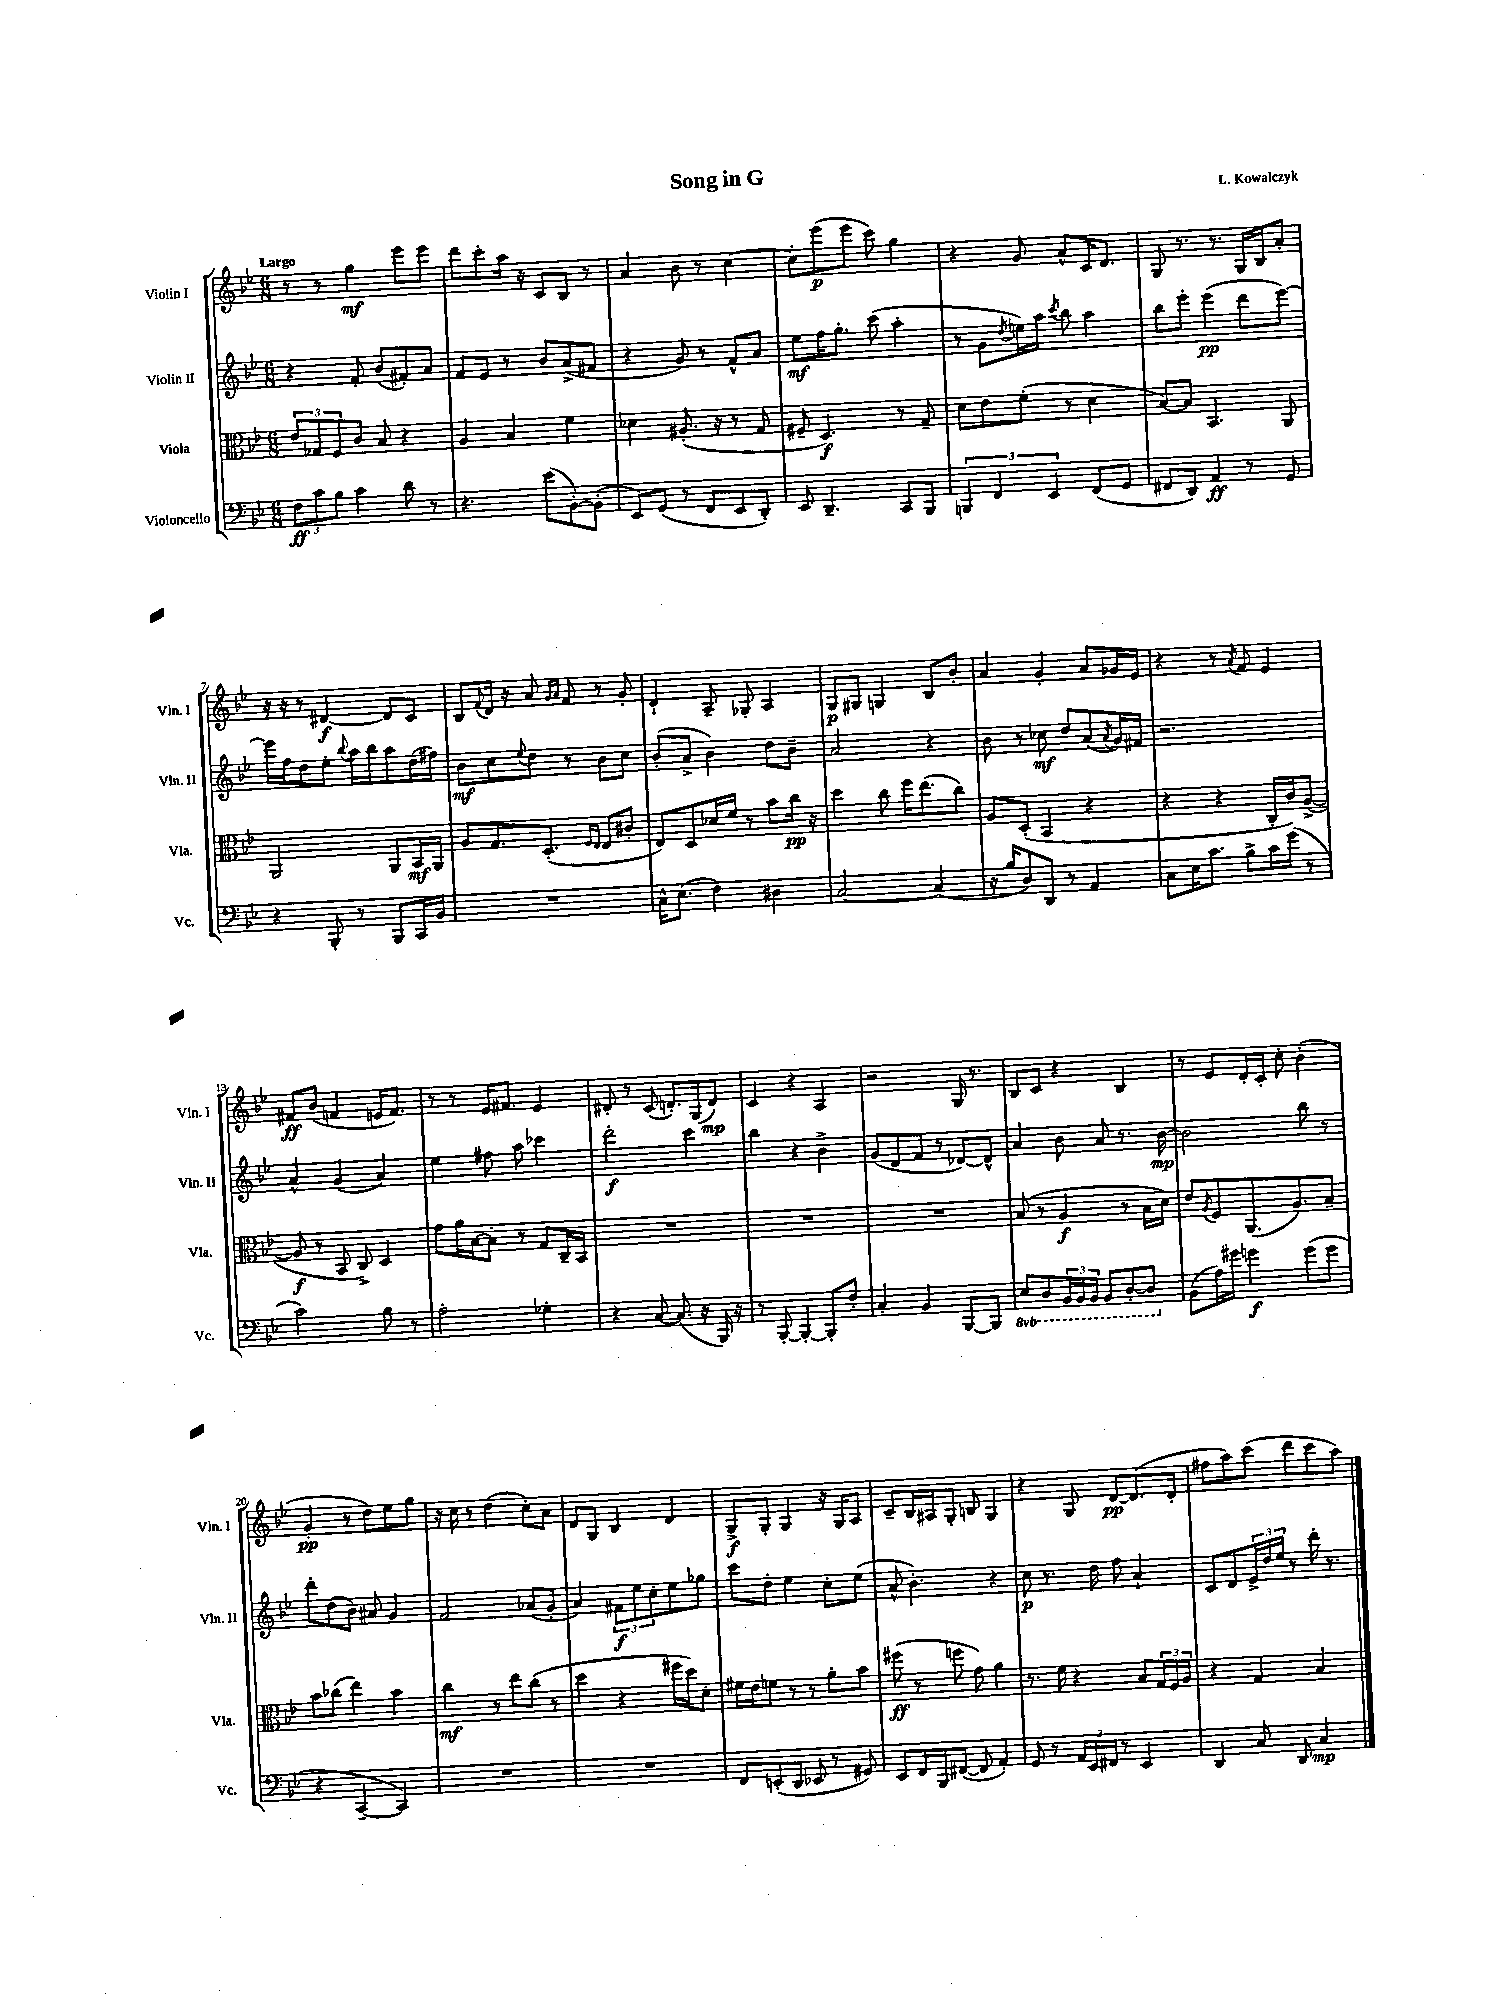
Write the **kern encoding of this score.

**kern	**dynam	**kern	**dynam	**kern	**dynam	**kern	**dynam
*part4	*part4	*part3	*part3	*part2	*part2	*part1	*part1
*staff4	*staff4	*staff3	*staff3	*staff2	*staff2	*staff1	*staff1
*I"Violoncello	*	*I"Viola	*	*I"Violin II	*	*I"Violin I	*
*I'Vc.	*	*I'Vla.	*	*I'Vln. II	*	*I'Vln. I	*
*clefF4	*	*clefC3	*	*clefG2	*	*clefG2	*
*k[b-e-]	*	*k[b-e-]	*	*k[b-e-]	*	*k[b-e-]	*
*M6/8	*	*M6/8	*	*M6/8	*	*M6/8	*
=1	=1	=1	=1	=1	=1	=1	=1
!	!	!	!	!	!	!LO:TX:a:B:t=Largo	!
12F\L	ff	12e-/L	.	4r	.	8r	.
12c\	.	12G-X/	.	.	.	.	.
.	.	.	.	.	.	8r	.
12B-\J	.	12F/	.	.	.	.	.
4c\	.	8c/J	.	8f'/	.	4gg\	mf
.	.	8B-/	.	(8b-/L	.	.	.
8d\	.	4r	.	8f#X'/)	.	8eee-\L	.
8r	.	.	.	8a/J	.	8eee-\J	.
=2	=2	=2	=2	=2	=2	=2	=2
4.r	.	4A/	.	8f/L	.	8ddd\L	.
.	.	.	.	8e-/J	.	8ccc'\	.
.	.	4B-/	.	8r	.	16aa\Jk	.
.	.	.	.	.	.	16r	.
(8e-\L	.	.	.	8b-/L	.	8c/L	.
[8BB-'\)	.	4f\	.	(8a^/	.	8B-/J	.
(8BB-'\J]	.	.	.	8f#X/J	.	8r	.
=3	=3	=3	=3	=3	=3	=3	=3
8EE-/L)	.	4d-X\	.	4r	.	4a/	.
(8GG/J	.	.	.	.	.	.	.
8r	.	(8.A#X'/	.	8g/)	.	8b-\	.
8FF/L	.	.	.	8r	.	8r	.
.	.	16r	.	.	.	.	.
8EE-/	.	8r	.	8f^^/L	.	[4cc\	.
8DD'/J)	.	8G/	.	8a/J	.	.	.
=4	=4	=4	=4	=4	=4	=4	=4
8EE-/	.	8F#X~/	.	8ee-\L	mf	8cc'\L]	.
4.DD~/	.	4.D/)	f	16ff\K	.	(8eee-\	p
.	.	.	.	8.gg'\J	.	.	.
.	.	.	.	.	.	8eee-\J	.
.	.	.	.	(8ccc\	.	8ccc\)	.
8CC/L	.	8r	.	4aa'\	.	4gg\	.
8BBB-/J	.	8G~/	.	.	.	.	.
=5	=5	=5	=5	=5	=5	=5	=5
6BBBn/	.	8d\L	.	8r	.	4r	.
.	.	8e-\	.	8g\L	.	.	.
6FF/	.	.	.	.	.	.	.
.	.	.	.	8qdd/	.	.	.
.	.	(8f'\J	.	16een\L)	.	8g/	.
.	.	.	.	16aa\JJ	.	.	.
6EE-/	.	.	.	.	.	.	.
.	.	.	.	8qccc/	.	.	.
.	.	8r	.	8bb-\	.	8a^^/L	.
(8FF/L	.	4d\	.	4aa\	.	16c/K	.
.	.	.	.	.	.	8.d/J	.
8GG/J	.	.	.	.	.	.	.
=6	=6	=6	=6	=6	=6	=6	=6
8FF#X/L	.	[8B-/L)	.	8bb-\L	.	8G/	.
8DD/J)	.	8B-/J]	.	8eee-'\J	.	8.r	.
4AA/	ff	4.BB-/	.	(4eee-\	pp	.	.
.	.	.	.	.	.	8.r	.
8r	.	.	.	8ddd\L	.	16G/LL	.
.	.	.	.	.	.	16B-/J	.
8GG/	.	8AA/	.	[8eee-\J)	.	8a'/J	.
!!LO:LB:g=z
=7	=7	=7	=7	=7	=7	=7	=7
4r	.	2AA/	.	16eee-\LL]	.	16r	.
.	.	.	.	16ff\J	.	16r	.
.	.	.	.	8dd\	.	8r	.
8BBB-'/	.	.	.	8ee-'\J	.	[4d#X/	f
.	.	.	.	8qqbb-/	.	.	.
8r	.	.	.	16aa\LL	.	.	.
.	.	.	.	16bb-\J	.	.	.
8BBB-/L	.	8AA/L	.	8aa\	.	8d#/L]	.
16CC/L	.	16BB-/L	mf	(16dd\L	.	8c/J	.
16BB-/JJ	.	16AA/JJ	.	16ff#X\JJ)	.	.	.
=8	=8	=8	=8	=8	=8	=8	=8
2.r	.	8A/L	.	8b-\L	mf	8B-/L	.
.	.	.	.	.	.	8qqf/	.
.	.	8.G/	.	8cc\	.	16d/Jk	.
.	.	.	.	.	.	16r	.
.	.	.	.	8qqee-/	.	.	.
.	.	.	.	8dd\J	.	8a/	.
.	.	(8.D'/J	.	.	.	.	.
.	.	.	.	.	.	16qqg/LL	.
.	.	.	.	.	.	16qqa/JJ	.
.	.	.	.	8r	.	8f/	.
.	.	16qqF/LL	.	.	.	.	.
.	.	16qqE-/JJ	.	.	.	.	.
.	.	8E-/L	.	8b-\L	.	8r	.
.	.	8c#X'/J	.	8cc\J	.	8g'/	.
=9	=9	=9	=9	=9	=9	=9	=9
16C^^\KL	.	8E-/L)	.	(8b-'/L	.	4d`/	.
(8.E-\J	.	.	.	.	.	.	.
.	.	8D/	.	8a^/J	.	.	.
4F\)	.	16d-X/L	.	4b-\)	.	8A~/	.
.	.	16f/JJ	.	.	.	.	.
.	.	8r	.	.	.	8G-X'/	.
4D#X\	.	8b-\L	.	8dd\L	.	4A/	.
.	.	16cc\Jk	pp	8b-~\J	.	.	.
.	.	16r	.	.	.	.	.
=10	=10	=10	=10	=10	=10	=10	=10
[2C/	.	4dd\	.	2a/	.	8G/L	p
.	.	.	.	.	.	8G#X/J	.
.	.	8cc\	.	.	.	4Gn/	.
.	.	16ff\KL	.	.	.	.	.
.	.	(8.ee-\	.	.	.	.	.
(4C/]	.	.	.	4r	.	8B-/L	.
.	.	8cc\J)	.	.	.	8b-'/J	.
=11	=11	=11	=11	=11	=11	=11	=11
16r	.	8A/L	.	8b-\	.	4a/	.
16B-/KL	.	.	.	.	.	.	.
8D/)	.	(8D'/J	.	8r	.	.	.
8DD/J	.	4BB-/	.	8cc-X\	mf	4g'/	.
8r	.	.	.	8dd/L	.	.	.
4AA/	.	4r	.	(8a/	.	8a/L	.
.	.	.	.	8qa/	.	.	.
.	.	.	.	16g/L)	.	16g-X/L	.
.	.	.	.	16f#X/JJ	.	16e-/JJ	.
=12	=12	=12	=12	=12	=12	=12	=12
8C\L	.	4r	.	2.r	.	4r	.
16E-\K	.	.	.	.	.	.	.
8.c\J	.	.	.	.	.	.	.
.	.	4r	.	.	.	8r	.
.	.	.	.	.	.	8qa/	.
8B-^\L	.	.	.	.	.	8f/	.
16c\L	.	16C'/LL	.	.	.	4e-/	.
(16g\JJ	.	16c/J)	.	.	.	.	.
8r	.	([8A^/J	.	.	.	.	.
!!LO:LB:g=z
=13	=13	=13	=13	=13	=13	=13	=13
2c\)	.	8A/]	f	4a^^/	.	8f#X/L	ff
.	.	8r	.	.	.	(8b-/J	.
.	.	8BB-/	.	(4g/	.	4fn/	.
.	.	8C^/)	.	.	.	.	.
8B-\	.	4D/	.	4a/)	.	16en/KL	.
.	.	.	.	.	.	8.f/J)	.
8r	.	.	.	.	.	.	.
=14	=14	=14	=14	=14	=14	=14	=14
2A'\	.	8g\L	.	4ee-\	.	8r	.
.	.	16a\L	.	.	.	8r	.
.	.	[16B-\J	.	.	.	.	.
.	.	8B-'\J]	.	8ff#X\	.	16e-/KL	.
.	.	.	.	.	.	8.f#X/J	.
.	.	8r	.	8aa\	.	.	.
4G-X'\	.	8G/L	.	4ccc-X\	.	4e-/	.
.	.	16C~/L	.	.	.	.	.
.	.	16BB-/JJ	.	.	.	.	.
=15	=15	=15	=15	=15	=15	=15	=15
4r	.	2.r	.	2ddd'\	f	8d#X'/	.
.	.	.	.	.	.	8r	.
[8C/	.	.	.	.	.	(8c/	.
(8.C/]	.	.	.	.	.	8.dn'/L)	.
.	.	.	.	4ccc\	.	.	.
16r	.	.	.	.	.	(16G/k	.
16BBB-/)	.	.	.	.	.	8d/J)	mp
16r	.	.	.	.	.	.	.
=16	=16	=16	=16	=16	=16	=16	=16
8r	.	2.r	.	4bb-\	.	4c/	.
[8BBB-'/	.	.	.	.	.	.	.
4BBB-'/_	.	.	.	4r	.	4r	.
8BBB-'/L]	.	.	.	4b-^\	.	4A/	.
8F'/J	.	.	.	.	.	.	.
=17	=17	=17	=17	=17	=17	=17	=17
4C'/	.	2.r	.	(8g/L	.	2r	.
.	.	.	.	8d/	.	.	.
4BB-/	.	.	.	8f/J	.	.	.
.	.	.	.	8r	.	.	.
[8BBB-/L	.	.	.	[8d-X/L)	.	16G/	.
.	.	.	.	.	.	8.r	.
8BBB-/J]	.	.	.	8d-^^/J]	.	.	.
=18	=18	=18	=18	=18	=18	=18	=18
*8ba	*	*	*	*	*	*	*
8EE-/L	.	(8B-/	.	4a/	.	8B-/L	.
8DD/	.	8r	.	.	.	8c/J	.
24BBB-/L	.	4A/	f	8b-\	.	4r	.
24BBB-/	.	.	.	.	.	.	.
24BBB-/JJ	.	.	.	.	.	.	.
8BBB-/L	.	.	.	8a/	.	.	.
[8DD'/	.	8r	.	8.r	.	4B-/	.
8DD/J]	.	16B-\LL	.	.	.	.	.
.	.	16d\JJ)	.	[16b-\	mp	.	.
=19	=19	=19	=19	=19	=19	=19	=19
*X8ba	*	*	*	*	*	*	*
(8BB-\L	.	8e-/L	.	2b-\]	.	8r	.
.	.	8qA/	.	.	.	.	.
16A\L)	.	8F/	.	.	.	8e-/L	.
16g#X\JJ	.	.	.	.	.	.	.
4gn\	f	(8.AA/	.	.	.	16d'/L	.
.	.	.	.	.	.	16c'/JJ	.
.	.	.	.	.	.	8cc'\	.
.	.	8.A/)	.	.	.	.	.
(8g\L	.	.	.	8bb-\	.	(4b-'\	.
8g\J	.	8B-~/J	.	8r	.	.	.
!!LO:LB:g=z
=20	=20	=20	=20	=20	=20	=20	=20
4r	.	8b-\L	.	8ddd'\L	.	4g'/	pp
.	.	(8cc-X\J	.	(8dd\	.	.	.
[4CC~/	.	4ee-\)	.	8b-\J)	.	8r	.
.	.	.	.	8a#X/	.	8dd\L)	.
4CC/])	.	4b-\	.	4g/	.	8ee-\	.
.	.	.	.	.	.	8gg\J	.
=21	=21	=21	=21	=21	=21	=21	=21
2.r	.	4cc\	mf	2f/	.	16r	.
.	.	.	.	.	.	16cc\	.
.	.	.	.	.	.	8r	.
.	.	8r	.	.	.	(4dd\	.
.	.	8ee-\L	.	.	.	.	.
.	.	(8cc\J	.	(8a-X/L	.	8cc'\L)	.
.	.	8r	.	8g'/J	.	8a\J	.
=22	=22	=22	=22	=22	=22	=22	=22
2.r	.	4dd\	.	4a/)	.	8d/L	.
.	.	.	.	.	.	8G/J	.
.	.	4r	.	12f#X\L	f	4B-/	.
.	.	.	.	12ee-\	.	.	.
.	.	.	.	12cc'\	.	.	.
.	.	16ff#X\LL	.	8ee-\	.	4d/	.
.	.	16dd\J)	.	.	.	.	.
.	.	8d'\J	.	8gg-X\J	.	.	.
=23	=23	=23	=23	=23	=23	=23	=23
8FF/L	.	16f#X\LL	.	8ccc\L	.	8G^/L	f
.	.	16e-\J	.	.	.	.	.
(8EEn'/	.	8fn\J	.	8dd'\J	.	8G'/J	.
8DD/J	.	8r	.	4ee-\	.	4G/	.
8EE-X/	.	8r	.	.	.	.	.
8r	.	8a'\L	.	8cc'\L	.	16r	.
.	.	.	.	.	.	16G/KL	.
8GG#X/)	.	8b-\J	.	(8ee-\J	.	8A/J	.
=24	=24	=24	=24	=24	=24	=24	=24
8EE-/L	.	(8ff#X\	ff	8a^^/	.	8c~/L	.
16FF/L	.	8r	.	4.b-'\)	.	16B-/L	.
16BBB-/J	.	.	.	.	.	16A#X/J	.
([8FF#X/J	.	8ffn\	.	.	.	8G'/J	.
8FF#/]	.	8g\)	.	.	.	8Bn/	.
4AA'/)	.	4a\	.	4r	.	4G/	.
=25	=25	=25	=25	=25	=25	=25	=25
8GG/	.	8.r	.	8cc\	p	4r	.
8r	.	.	.	8.r	.	.	.
.	.	16f\	.	.	.	.	.
24AA/LL	.	4r	.	.	.	8G/	.
24EE-/	.	.	.	.	.	.	.
.	.	.	.	16dd\	.	.	.
24FF#X/JJ	.	.	.	.	.	.	.
8r	.	.	.	8ff\	.	[8d/L	pp
4EE-/	.	8B-/L	.	4a`/	.	(8.d/]	.
.	.	24G/L	.	.	.	.	.
.	.	24F/	.	.	.	.	.
.	.	.	.	.	.	16d'/Jk	.
.	.	24A/JJ	.	.	.	.	.
=26	=26	=26	=26	=26	=26	=26	=26
4DD/	.	4r	.	8c/L	.	8ff#X\L	.
.	.	.	.	8d/	.	8aa\)	.
8C/	.	4G/	.	24e-^/L	.	(8ccc\J	.
.	.	.	.	24dd/	.	.	.
.	.	.	.	24ee-/JJ	.	.	.
8DD/	.	.	.	8r	.	8ddd\L	.
4C/	mp	4B-/	.	16ddd'\	.	8ccc\	.
.	.	.	.	8.r	.	.	.
.	.	.	.	.	.	8aa\J)	.
==	==	==	==	==	==	==	==
*-	*-	*-	*-	*-	*-	*-	*-
